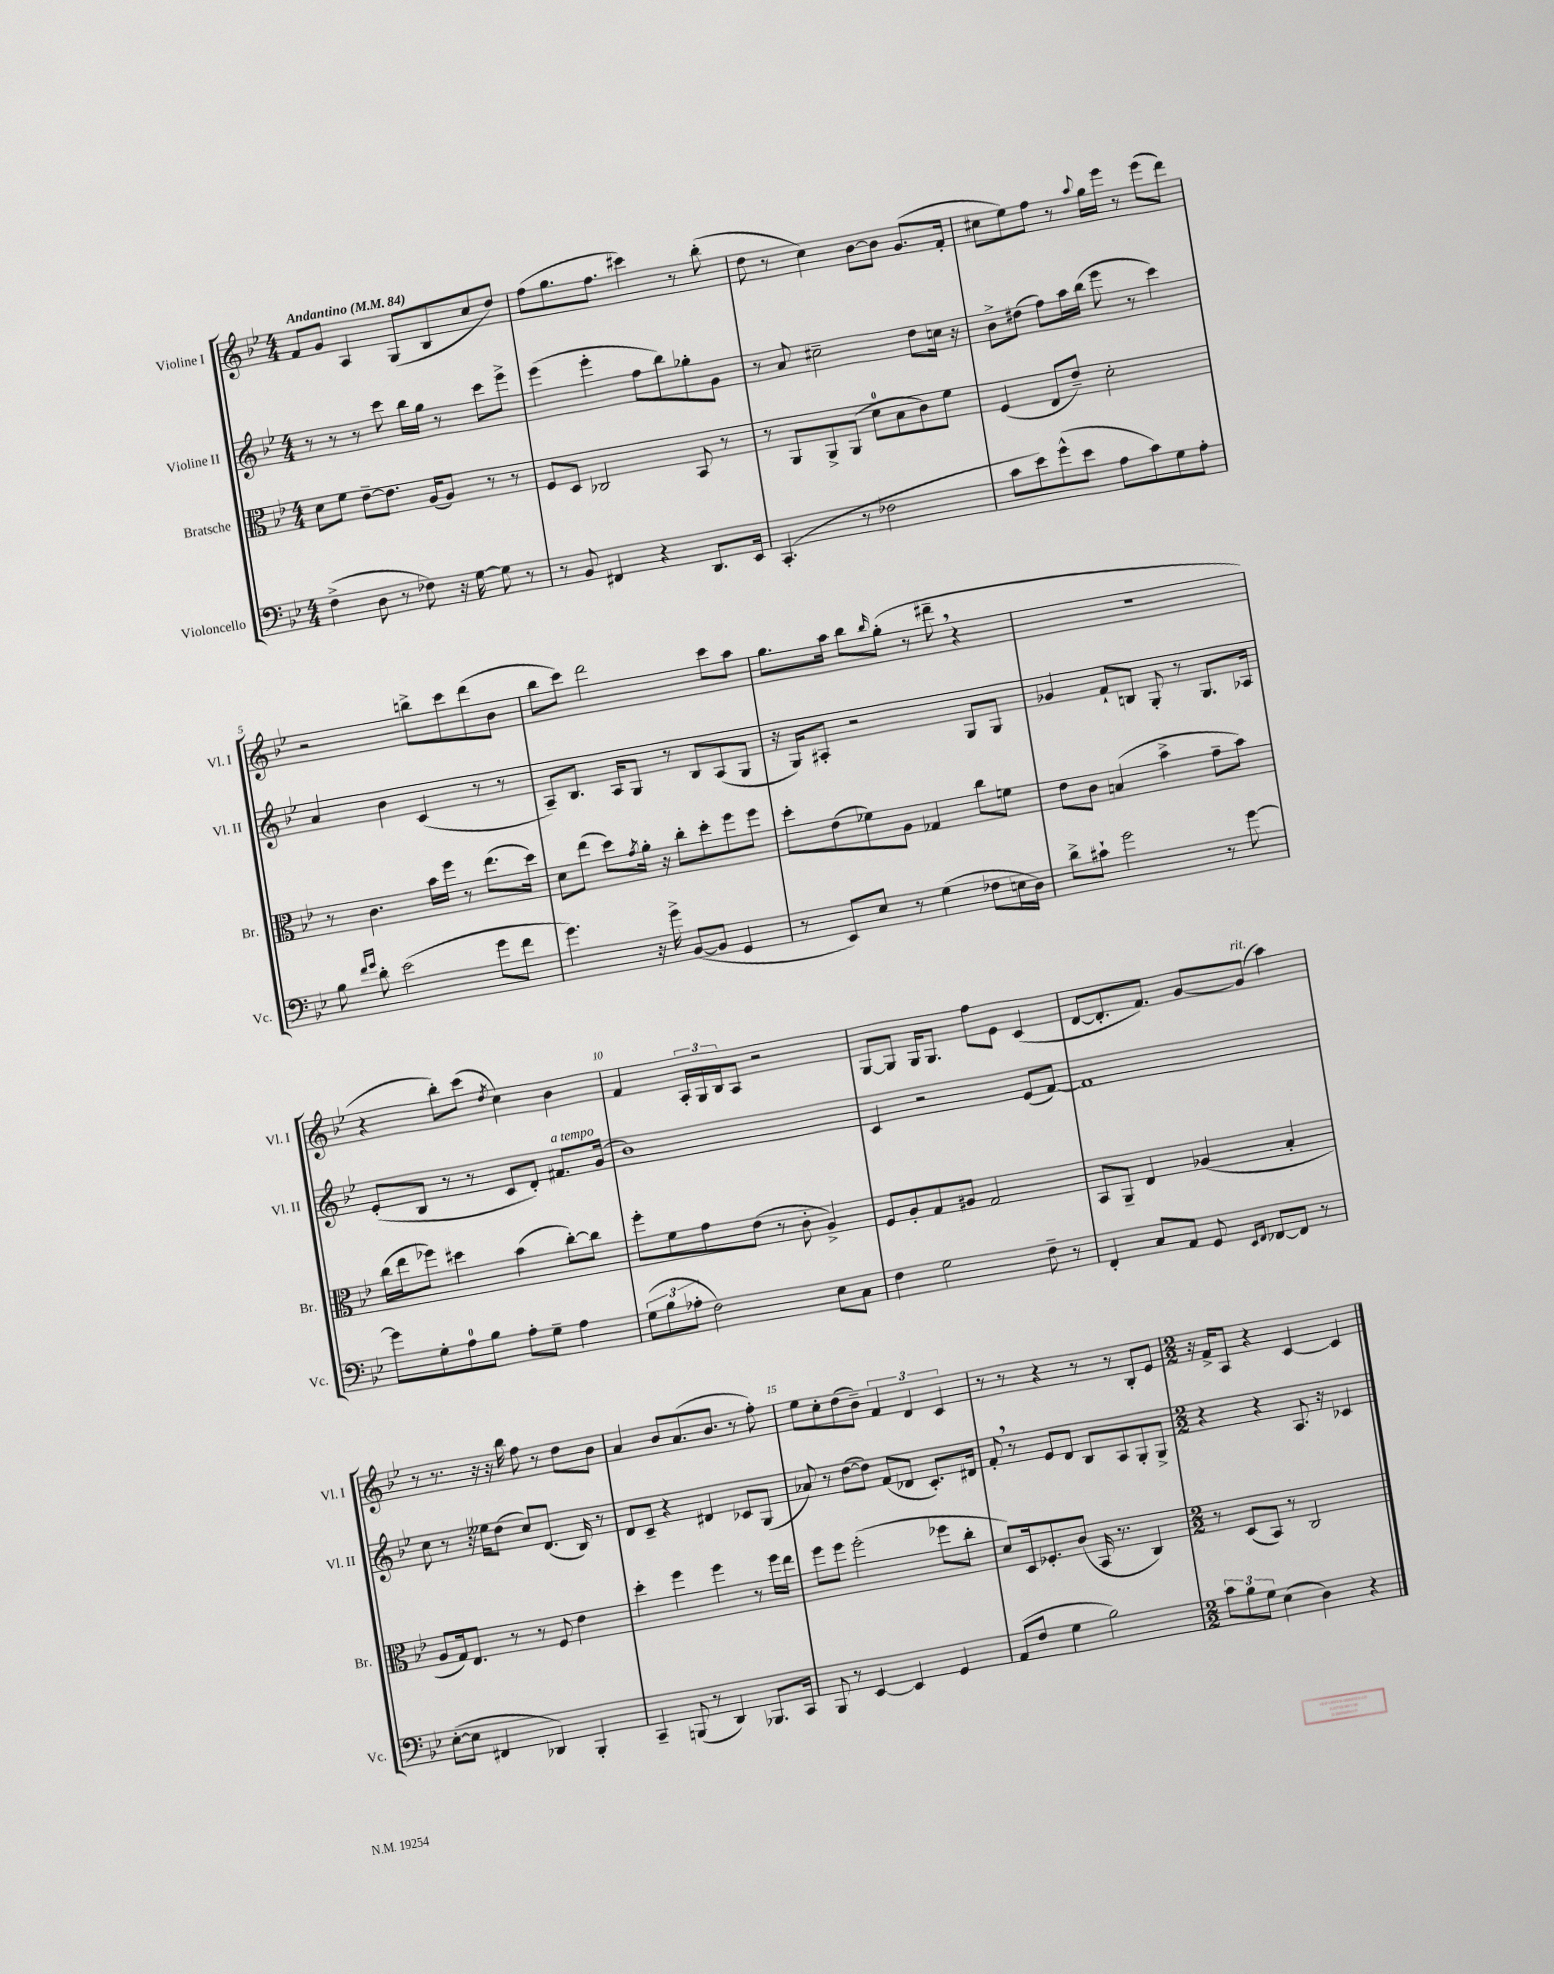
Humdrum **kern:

**kern	**kern	**kern	**kern
*staff4	*staff3	*staff2	*staff1
*clefF4	*clefC3	*clefG2	*clefG2
*k[b-e-]	*k[b-e-]	*k[b-e-]	*k[b-e-]
*M4/4	*M4/4	*M4/4	*M4/4
*MM84	*MM84	*MM84	*MM84
(4F^	8d	8r	8f
.	8f	8r	8g
8D	[8e-~	8r	4A
8r	8.e-]	8ccc	.
8F-)	.	16bb-	(8G
.	(16A	16gg	.
16r	8A)	8r	8B-
[16G	.	.	.
8G]	8r	8ccc	8cc
8r	8r	8eee-^	8dd)
=	=	=	=
8r	8F	(4eee-	(8ff
8BB-	8D	.	8.gg
4FF#	2C-	4eee-'	.
.	.	.	8.ff
4r	.	8ff	4ccc#)
.	.	8bb-)	.
8.DD	8BB-	8gg-'	8r
.	8r	8g	(8bb-'
16EE-	.	.	.
=	=	=	=
(4.CC'	8r	8r	8dd
.	8AA	8a	8r
.	8AA^	2cc#~	4cc)
8r	(8AA	.	.
2F-	8d	.	[8b-
.	8B-	.	8b-]
.	8c)	8dd	(8.g
.	8f	16cc	.
.	.	16r	16f'
=	=	=	=
8c	(4F	8b-^	8cc#
8e-)	.	(8dd#	8ee-)
(8g^^	8E-	8ff)	8ff
8e-	8e-~)	16aa	8r
.	.	(16bb-	.
.	.	.	8qqaa
8A	2d'	8eee-	16gg
.	.	.	16eee-
8c)	.	8r	8r
8G	.	4ccc)	(8eee-
8A'	.	.	8ddd)
=	=	=	=
8B-	8r	4a	2r
16qqf	.	.	.
16qqg	.	.	.
8d'	4.c	.	.
(2e-	.	4b-	.
.	16b-	(4c	8bb^
.	16ff	.	.
.	8r	.	8ccc
8g	(8.ee-	8r	(8ddd
8f	.	8r	8b-
.	16dd)	.	.
=	=	=	=
4.g)	8d	8A~)	8bb-
.	(8ee-	8.B-	8ccc)
.	8dd)	.	2ddd
.	.	16A	.
.	8qg	.	.
16r	16a'	8G	.
16g^	16r	.	.
([8BB-	8cc'	8r	.
8BB-]	8dd'	8B-	.
4GG	8ff	(8A	8ccc
.	8ff	8G	8aa
=	=	=	=
8r	8dd'	16r	8.gg
.	.	16G)	.
8EE-)	(8e-	8A#'	.
.	.	.	16aa
8E-	8f-)	2r	8bb-
.	.	.	16qqbb-
8r	8A	.	(8gg'
(4G	4G-	.	8r
.	.	.	8ddd#~
8F-	8cc	8G	4r
16E	8f	8G	.
16D)	.	.	.
=	=	=	=
8d^	8e-	4g-	1r
8c#`	8c	.	.
2g	(4B	8f`	.
.	.	8B	.
.	4b-^	8G'	.
.	.	8r	.
8r	8g~	8.G	.
[8g	8b-)	.	.
.	.	16A-	.
=	=	=	=
8g]	(16cc	(8e-'	4r
.	16ee-	.	.
8G'	8ff-)	8B-	.
8A	4dd#	8r	8bb-')
8B-	.	8r	(8ccc
.	.	.	8qdd
8A'	(4b-	8c	4cc)
8G~	.	8d')	.
4A	[8cc')	8.f#	4b-
.	8cc]	.	.
.	.	(16g	.
=	=	=	=
(12G	8ff'	1b-)	4f
12B-	.	.	.
.	8f	.	.
12A-'	.	.	.
2F)	8g	.	24A'
.	.	.	24G
.	.	.	24B-
.	(8e-	.	8A
.	8r	.	2r
.	8c'	.	.
8E-	4A^)	.	.
8C	.	.	.
=	=	=	=
4F	8F	4c	[8G
.	8A'	.	8G]
2G	8G	2r	16G
.	.	.	8.G
.	8A#	.	.
.	2G	.	8ff
.	.	.	8e-
8F~	.	(8e-	(4c
8r	.	[8f)	.
=	=	=	=
4FF'	8BB-	1f]	[8d
.	8AA~	.	8.d']
8C	4E-	.	.
.	.	.	8.f)
8AA	.	.	.
8GG	(4A-	.	[8g
16qqEE-	.	.	.
16qqFF	.	.	.
[8FF-	.	.	(8g]
8FF-]	4B-'	.	4aa)
8r	.	.	.
=	=	=	=
([8E-'	8A	8cc	8r
8E-]	16G)	8r	8.r
.	8.E-	.	.
4FF#	.	16r	.
.	.	16ee--	16r
.	8r	(8dd	16r
.	.	.	16bb-
4DD-)	8r	8cc)	8ff
.	8F	(8.d	8r
4BBB-'	4e-	.	8dd
.	.	16B-)	.
.	.	8r	8b-
=	=	=	=
4CC~	4dd'	8d	4a
.	.	8c~	.
(8BBB	4ff	4r	8b-
8r	.	.	(8.a
4DD)	4ff	4d#	.
.	.	.	8.b-
8.BBB-	8r	8c-	8r
.	16ff	(8G	8ff')
16CC	16ee-	.	.
=	=	=	=
8BBB-	8ff	8a-)	8ee-
8r	8ff	8r	8cc'
[4EE-	(2ff'	([8dd	(8dd
.	.	8dd])	8b-~)
4EE-]	.	(8f	6f
.	.	8d-	.
.	.	.	6d
4GG	8ff-	8.c')	.
.	.	.	6c
.	8cc'	.	.
.	.	16d#	.
=	=	=	=
(8AA	8d)	8f'	8r
8F	16D	8r	8r
.	8.F-'	.	.
4G	.	8e-	4r
.	(8c	8d	.
2B-)	16BB-	8B-	8r
.	8.r	.	.
.	.	8A	8r
.	4C)	8G'	8B-'
.	.	8G^	8e-
=	=	=	=
*M2/2	*M2/2	*M2/2	*M2/2
12c	8r	4r	16r
.	.	.	16f^
12B-	.	.	.
.	(8D	.	8A
12G	.	.	.
(4E-	8BB-)	4r	4r
.	8r	.	.
4D)	2C	8.A	[4c
.	.	16r	.
4r	.	4c-	4c]
==	==	==	==
*-	*-	*-	*-
